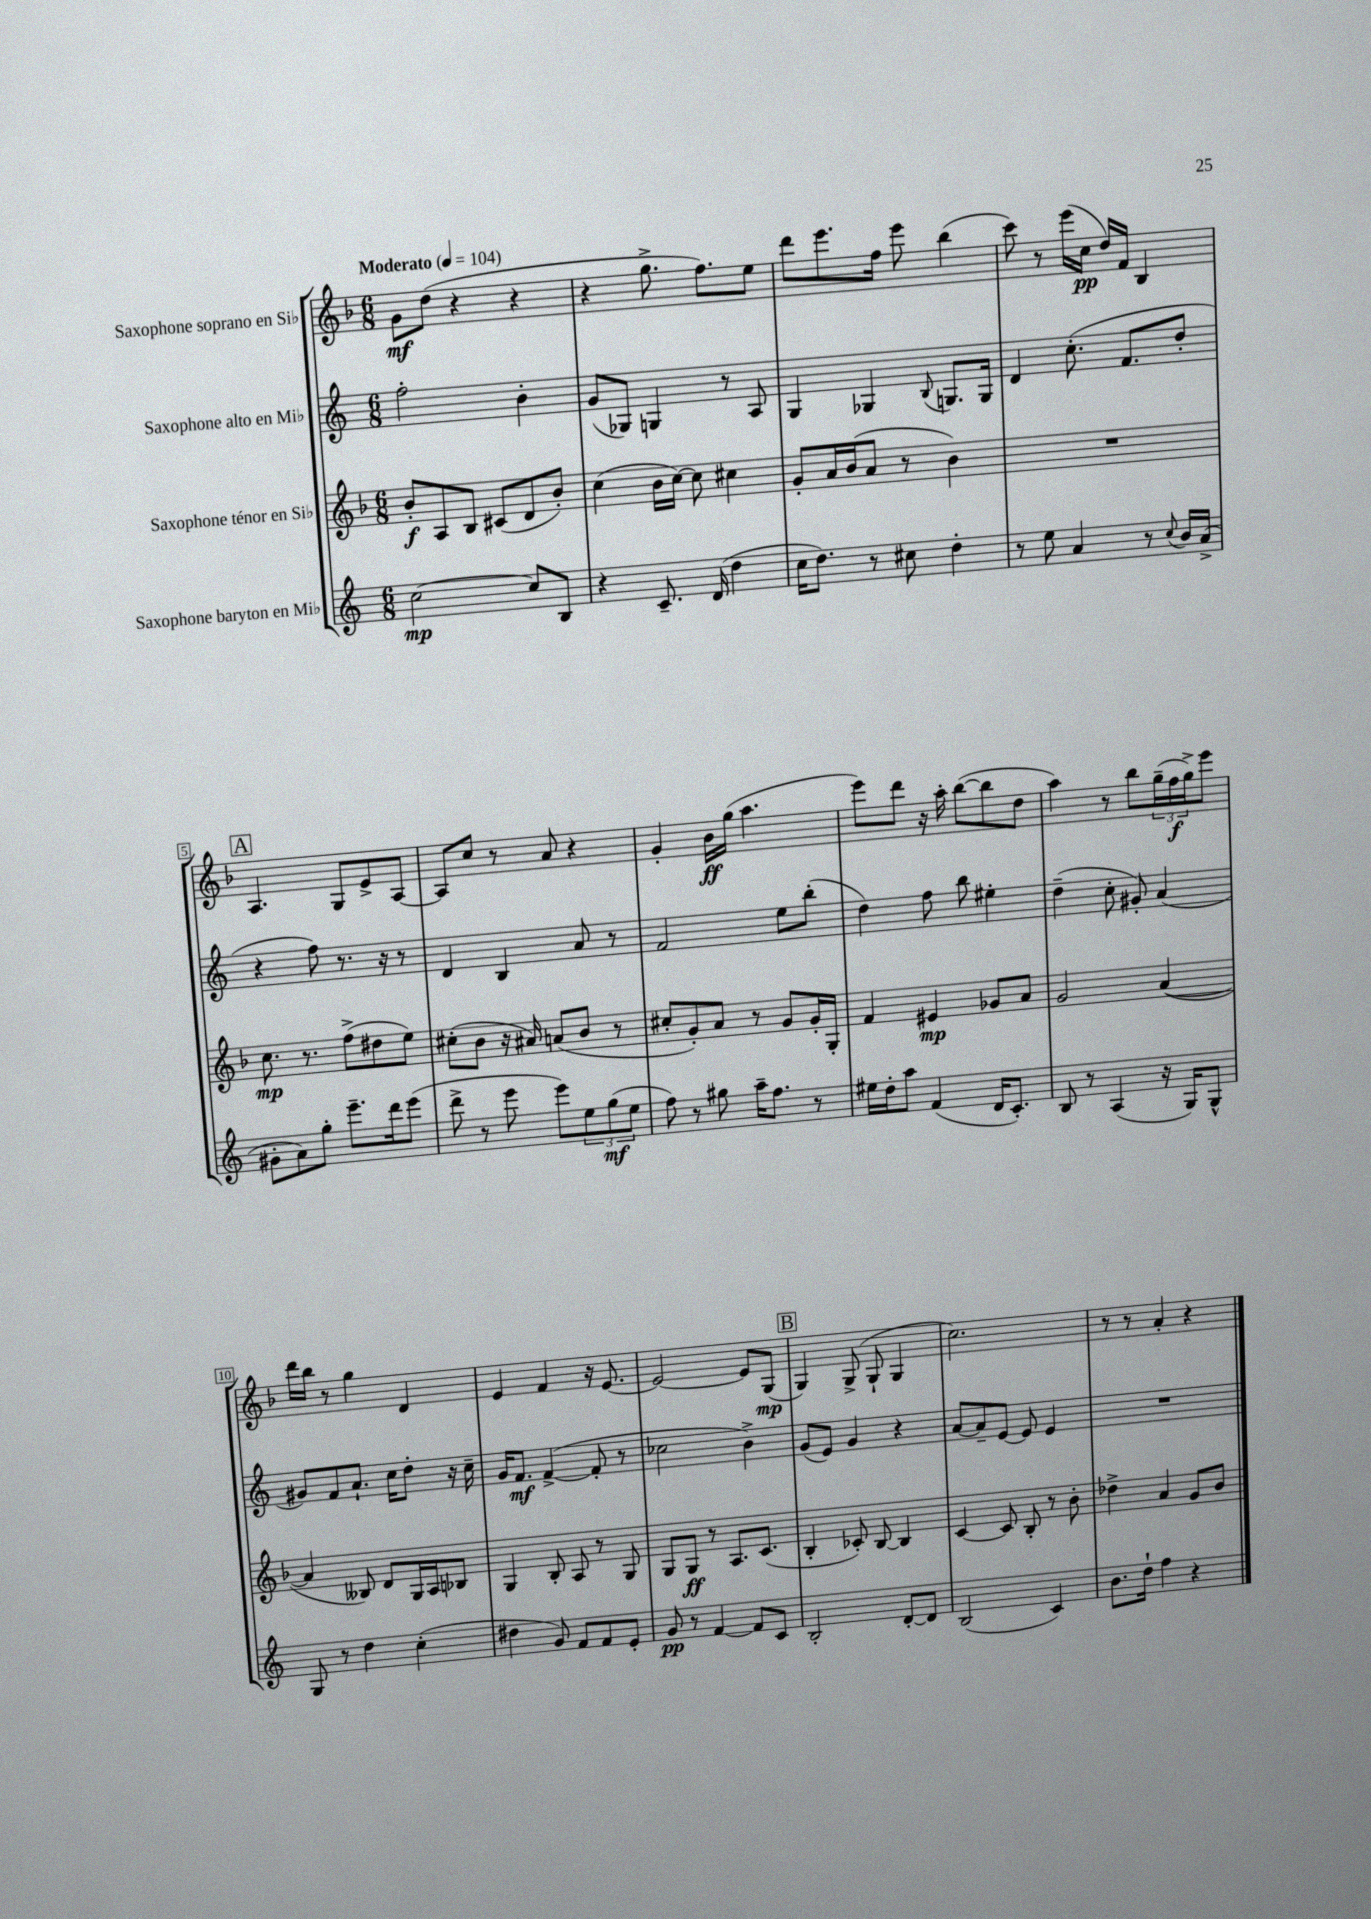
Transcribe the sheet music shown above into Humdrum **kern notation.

**kern	**kern	**kern	**kern
*staff4	*staff3	*staff2	*staff1
*clefG2	*clefG2	*clefG2	*clefG2
*k[]	*k[b-]	*k[]	*k[b-]
*M6/8	*M6/8	*M6/8	*M6/8
*MM104	*MM104	*MM104	*MM104
[2cc	8b-'	2ff'	8g
.	8A	.	(8dd
.	8B-	.	4r
.	(8c#	.	.
8cc]	8d	4b'	4r
8B	8b-')	.	.
=	=	=	=
4r	(4cc	(8g	4r
.	.	8G-)	.
8.c~	16b-	4G	8.gg^
.	[16cc)	.	.
.	8cc]	.	.
(16d	.	.	8.ff)
4dd	4cc#	8r	.
.	.	8A	8ee
=	=	=	=
16cc	8g'	4G	8ddd
8.dd)	.	.	.
.	16a	.	8.eee
.	(16b-	.	.
8r	8a	4G-	.
.	.	.	16ff
8cc#	8r	.	8eee
.	.	8qqB	.
4dd'	4b-)	8.G	(4bb-
.	.	16G	.
=	=	=	=
8r	2.r	4d	8ccc)
8ee	.	.	8r
4a	.	(8.cc'	(16eee
.	.	.	16cc
.	.	.	16dd)
.	.	8.f	16f
8r	.	.	4B-
8qqcc	.	.	.
16b	.	8dd'	.
(16a^	.	.	.
=	=	=	=
8g#'	8.cc	4r	4.A
8a)	.	.	.
.	8.r	.	.
8gg'	.	8ff)	.
8.eee~	(8ff^	8.r	8G
.	8dd#	.	8e^
16ddd	.	16r	.
(8eee	8ee)	8r	[8A
=	=	=	=
8ddd^	(8cc#'	4d	8A]
8r	8b-	.	8cc
8eee	16r	4B	8r
.	16a#)	.	.
8eee)	(8a	.	8a
12ee	8b-	8a	4r
(12gg	.	.	.
.	8r	8r	.
12ee	.	.	.
=	=	=	=
8ff)	8cc#'	2f	4g'
8r	8g')	.	.
8gg#	8a	.	16b-
.	.	.	(16gg
16aa~	8r	.	4.aa
8.ff	.	.	.
.	8g	8ee	.
8r	16g'	(8bb'	.
.	16G'	.	.
=	=	=	=
16ee#	4f	4dd)	8eee)
16dd'	.	.	.
8aa	.	.	8ddd
(4f	4e#	8ff	16r
.	.	.	16aa'
.	.	8bb	([8bb-
16d	8g-	4ee#'	8bb-]
8.c')	.	.	.
.	8a	.	8dd
=	=	=	=
8B	2g	(4dd~	4aa)
8r	.	.	.
(4A	.	8cc'	8r
.	.	8g#')	8bb-
16r	([4a	(4a	(24gg~
.	.	.	24ff
16G)	.	.	.
.	.	.	24gg^)
8G^^	.	.	8eee
=	=	=	=
8G	4a]	8g#)	16ddd
.	.	.	16bb-
8r	.	8f	8r
4dd	8B--)	8.a`	4gg
.	8d	.	.
.	.	16cc	.
(4cc'	16G	8dd'	4d
.	16A	.	.
.	8B-	16r	.
.	.	16cc~	.
=	=	=	=
4dd#	4G	16g	4e
.	.	8.f	.
8g)	8B-'	([4f^	4f
8f	8A	.	.
8f	8r	8f']	16r
.	.	.	[8.e
8e'	8G	8r	.
=	=	=	=
8g	8G	2cc-	2e_
8r	8G	.	.
[4f	8r	.	.
.	8.A	.	.
8f]	.	4b^)	8e]
.	(8.c	.	.
8c	.	.	(8G
=	=	=	=
2B'	4B-'	(8g	4G)
.	.	8e)	.
.	8c-')	4g	(8G^
.	[8B-	.	8G`
[8d'	4B-]	4r	4G
8d]	.	.	.
=	=	=	=
(2B	[4c	[8a	2.cc)
.	.	8a~]	.
.	8c]	[8e	.
.	8B-'	8e]	.
4c)	8r	4e	.
.	8b-'	.	.
=	=	=	=
8.b	4dd-^	2.r	8r
.	.	.	8r
16dd`	.	.	.
4ff	4a	.	4a'
4r	8g	.	4r
.	8b-	.	.
==	==	==	==
*-	*-	*-	*-
